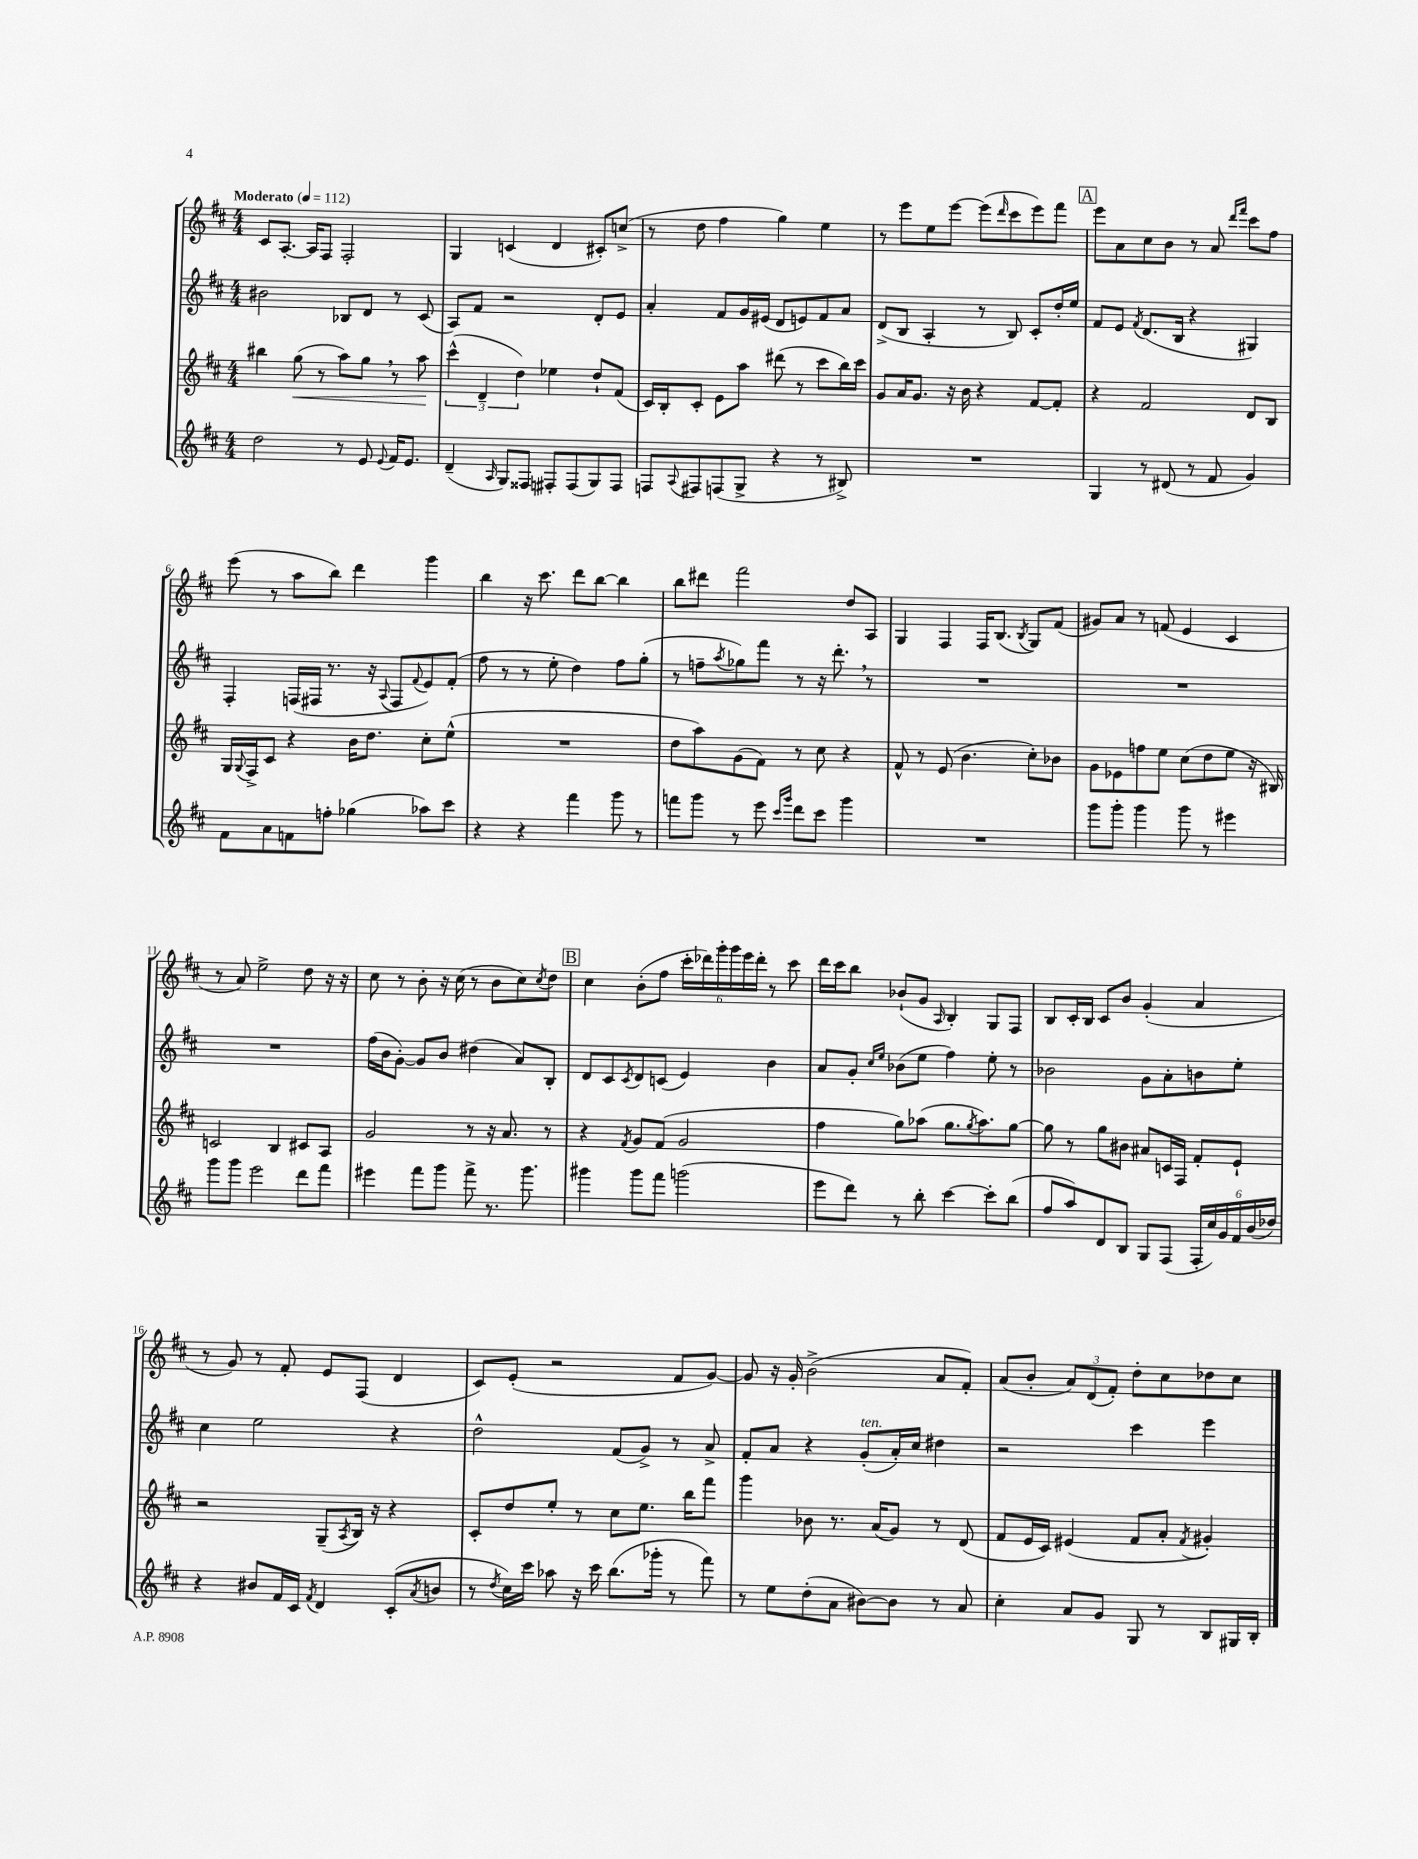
<<
\new StaffGroup <<
\new Staff = "s0" {
    \clef treble \key d \major \numericTimeSignature \time 4/4 \tempo "Moderato" 4 = 112
    cis'8 a8.~-. a16 fis8 fis2-. |
    g4 c'4( d'4 cis'8-.) c''8->( |
    r8 d''8 fis''4 g''4) e''4 |
    r8 e'''8 e''8 e'''8~ e'''8( \grace { d'''16 } cis'''8 e'''8) fis'''8 |
    \mark \markup { \box "A" } e'''8 a'8 cis''8 b'8 r8 a'8 \grace { d'''16 fis'''16 } cis'''8 fis''8 |
    e'''8( r8 a''8 b''8) d'''4 g'''4 |
    b''4 r16 cis'''8. d'''8 b''8~ b''4 |
    b''8 dis'''8 fis'''2 d''8 a8 |
    g4 fis4 fis16 b8.( \acciaccatura { b8 } g8) fis'8( |
    gis'8) a'8 r8 f'8( e'4 cis'4 |
    r8 a'8) e''2-> d''8 r16 r16 |
    cis''8 r8 b'8-. r16 cis''16( r8 b'8 cis''8) \acciaccatura { cis''8 } d''8 |
    \mark \markup { \box "B" } cis''4 b'8-.( fis''8 \tuplet 6/4 { cis'''16-. des'''16) g'''16-. g'''16 e'''16 des'''16-. } r8 cis'''8 |
    d'''16 cis'''16 b''8 bes'8-!( g'8 \grace { a16 } b4-.) g8 fis8 |
    b8 cis'16-. b16 cis'8 b'8 g'4-.( a'4 |
    r8 g'8) r8 fis'8-. e'8 fis8( d'4 |
    cis'8) e'8-.( r2 fis'8 g'8~) |
    g'8 r16 g'16-. b'2->( a'8 fis'8-.) |
    a'8( b'8-. \tuplet 3/2 { a'8) d'8( fis'8-.) } d''8-. cis''8 des''8 cis''8 \bar "|." |
}
\new Staff = "s1" {
    \clef treble \key d \major \numericTimeSignature \time 4/4
    bis'2 bes8 d'8 r8 cis'8( |
    a8) fis'8 r2 d'8-. e'8 |
    a'4-. fis'8 g'16 eis'16( d'8 e'8) fis'8 a'8 |
    d'8->( b8 a4-. r8 b8) cis'8-. d''16-. e''16 |
    \mark \markup { \box "A" } fis'8 e'8 \acciaccatura { fis'8 } d'8.( b16 r4 gis4) |
    fis4-. f16( fis16 r8. r16 \appoggiatura { a8 } fis8 \appoggiatura { fis'8 } e'8) fis'8-.( |
    fis''8 r8 r8 e''8-. d''4) fis''8 g''8-.( |
    r8 f''8-- \acciaccatura { a''8 } ges''8) fis'''8 r8 r16 d'''8.-. \breathe r8 |
    R1 |
    R1 |
    R1 |
    fis''16( b'16 g'8~-.) g'8 b'8 dis''4( a'8) b8-. |
    \mark \markup { \box "B" } d'8 cis'8 \acciaccatura { cis'8 } d'8 c'8( e'4) b'4 |
    a'8 g'8-. \grace { cis''16 e''16 } bes'8( e''8 fis''4) e''8-. r8 |
    bes'2 g'8 a'8-. b'8 e''8-. |
    cis''4 e''2 r4 |
    d''2-^ fis'8( g'8->) r8 a'8-> |
    fis'8-. a'8 r4 g'8-.^\markup { \italic "ten." }( a'16-.) cis''16 dis''4 |
    r2 cis'''4 e'''4 \bar "|." |
}
\new Staff = "s2" {
    \clef treble \key d \major \numericTimeSignature \time 4/4
    bis''4 g''8\<( r8 a''8) g''8 \breathe r8 a''8\! |
    \tuplet 3/2 { cis'''4-^( d'4-- d''4) } ees''4 d''8-! fis'8( |
    cis'16) b16-. cis'8-. e'8 a''8 dis'''8( r8 cis'''8 b''16) cis'''16 |
    g'8 a'16 g'8. r16 b'16 r4 fis'8~ fis'8-. |
    \mark \markup { \box "A" } r4 fis'2 d'8 b8 |
    g16 \appoggiatura { g8 } fis16-> cis'8 r4 b'16 d''8. cis''8-. e''8-^( |
    R1 |
    d''8 a''8) g'8( fis'8) r8 cis''8 r4 |
    fis'8-^ r8 e'8( b'4. cis''8-.) bes'8 |
    g'8 ees'8 f''8 e''8 cis''8( d''8 e''8 r16 bis16) |
    c'2 b4 cis'8 a8 |
    g'2 r8 r16 a'8. r8 |
    \mark \markup { \box "B" } r4 \acciaccatura { fis'8 } g'8 fis'8( g'2 |
    fis''4 g''8) aes''8( g''8. \acciaccatura { g''8 } aes''8.) g''8~ |
    g''8 r8 g''8 bis'8 ais'8 c'16 fis16 fis'8-. e'8-! |
    r2 g8--( \acciaccatura { a8 } b16) r16 r4 |
    cis'8-. d''8 e''8-. r8 cis''8 e''8. b''16 fis'''8 |
    g'''4 bes'8 r8. a'16( g'8) r8 d'8( |
    fis'8 e'16 cis'16) eis'4( fis'8 a'8-. \acciaccatura { fis'8 } gis'4-.) \bar "|." |
}
\new Staff = "s3" {
    \clef treble \key d \major \numericTimeSignature \time 4/4
    d''2 r8 e'8 \appoggiatura { e'8 } fis'16 e'8. |
    d'4--( \grace { a16 } g8) fisis8 fis8-. fis8( g8) fis8 |
    f8 \appoggiatura { a8 } fis8 f8( g8-> r4 r8 bis8->) |
    R1 |
    \mark \markup { \box "A" } g4 r8 dis'8( r8 fis'8 g'4) |
    fis'8 a'8 f'8 f''8-. ges''4( aes''8) cis'''8 |
    r4 r4 fis'''4 g'''8 r8 |
    f'''8 g'''8 r8 e'''8 \grace { cis'''16 g'''16 } d'''8 cis'''8 g'''4 |
    R1 |
    g'''8 g'''8-. g'''4 g'''8 r8 eis'''4 |
    g'''8 g'''8 e'''2 d'''8 fis'''8 |
    eis'''4 fis'''8 g'''8 fis'''8-> r8. g'''8. |
    \mark \markup { \box "B" } gis'''4 gis'''8 fis'''8 g'''2( |
    e'''8 d'''8) r8 b''8-. cis'''4~ cis'''8-. b''8( |
    fis''8 a''8) d'8 b8 g8 fis8( \tuplet 6/4 { fis16-. cis''16) g'16 fis'16 b'16( des''16) } |
    r4 bis'8 fis'16 cis'16 \acciaccatura { fis'8 } d'4 cis'8-.( \acciaccatura { a'8 } b'8 |
    r8 \acciaccatura { d''8 } cis''16) cis'''16 aes''8 r16 cis'''16 b''8.( ges'''16-. r8 fis'''8) |
    r8 e''8 d''8-.( a'8 bis'8~) bis'8 r8 a'8 |
    cis''4-. a'8 g'8 g8 r8 b8 gis16 b16-. \bar "|." |
}
>>
>>
